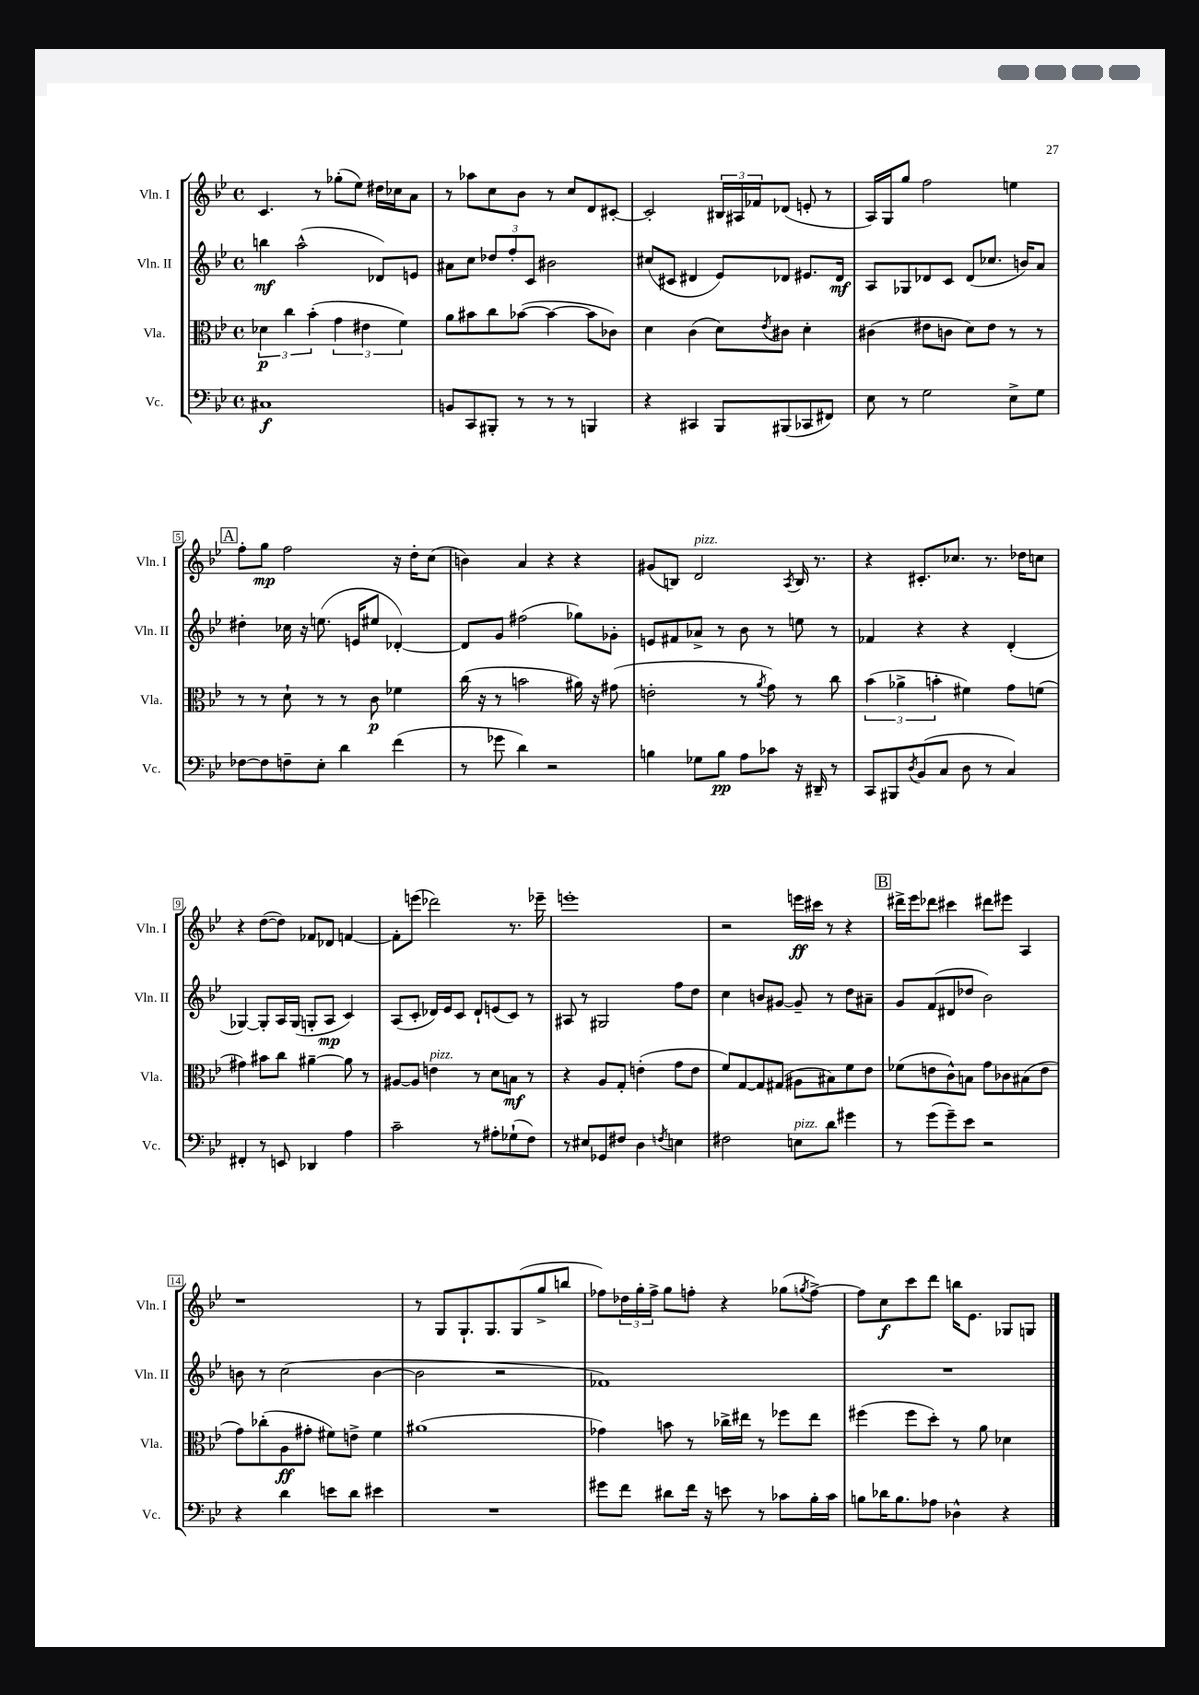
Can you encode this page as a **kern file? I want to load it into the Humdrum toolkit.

**kern	**dynam	**kern	**dynam	**kern	**dynam	**kern	**dynam
*part4	*part4	*part3	*part3	*part2	*part2	*part1	*part1
*staff4	*staff4	*staff3	*staff3	*staff2	*staff2	*staff1	*staff1
*I"Vc.	*	*I"Vla.	*	*I"Vln. II	*	*I"Vln. I	*
*I'Vc.	*	*I'Vla.	*	*I'Vln. II	*	*I'Vln. I	*
*clefF4	*	*clefC3	*	*clefG2	*	*clefG2	*
*k[b-e-]	*	*k[b-e-]	*	*k[b-e-]	*	*k[b-e-]	*
*M4/4	*	*M4/4	*	*M4/4	*	*M4/4	*
*met(c)	*	*met(c)	*	*met(c)	*	*met(c)	*
=1	=1	=1	=1	=1	=1	=1	=1
1C#X	f	6d-X\	p	4bbn\	mf	4.c/	.
.	.	6cc\	.	.	.	.	.
.	.	.	.	(2aa^^\	.	.	.
.	.	(6b-'\	.	.	.	.	.
.	.	.	.	.	.	8r	.
.	.	6g\	.	.	.	(8gg-X'\L	.
.	.	.	.	.	.	8ee-\J)	.
.	.	6e#X\	.	.	.	.	.
.	.	.	.	8d-X/L)	.	16dd#X\LL	.
.	.	.	.	.	.	16cc-X\J	.
.	.	6f\)	.	.	.	.	.
.	.	.	.	8en/J	.	8a\J	.
=2	=2	=2	=2	=2	=2	=2	=2
8BBn/L	.	8a\L	.	8a#X\L	.	8r	.
8CC/	.	8b#X\	.	8cc\J	.	8aa-X\L	.
8BBB#X'/J	.	8cc\	.	12dd-X/L	.	8cc\	.
.	.	.	.	12ff'/	.	.	.
8r	.	([8b-X\J	.	.	.	8b-\J	.
.	.	.	.	12c/J	.	.	.
8r	.	4b-\_	.	2b#X\	.	8r	.
8r	.	.	.	.	.	8cc/L	.
4BBBn/	.	8b-\L]	.	.	.	8d/	.
.	.	8c-X\J)	.	.	.	[8c#X'/J	.
=3	=3	=3	=3	=3	=3	=3	=3
4r	.	4d\	.	(8cc#X/L	.	2c#'/]	.
.	.	.	.	8c#X/J	.	.	.
4CC#X/	.	(4c\	.	4d#X/	.	.	.
8BBB-/L	.	8d\L)	.	8e-/L)	.	24B#X/LL	.
.	.	.	.	.	.	24A#X/	.
.	.	.	.	.	.	24f-X/J	.
.	.	8qe-/	.	.	.	.	.
(8BBB#X/	.	8c#X\J	.	8d-X/J	.	(8d-X/J	.
8CC-X/	.	4d'\	.	8.e#X/L	.	8en'/	.
8FF#X/J)	.	.	.	.	.	8r	.
.	.	.	.	16d-/Jk	mf	.	.
=4	=4	=4	=4	=4	=4	=4	=4
8E-\	.	(4c#X\	.	8A/L	.	16A/LL)	.
.	.	.	.	.	.	16G/J	.
8r	.	.	.	8G-X/	.	8gg/J	.
2G\	.	8e#X\L	.	8d-X/	.	2ff\	.
.	.	8cn\J	.	8c/J	.	.	.
.	.	8d\L)	.	(8d-/L	.	.	.
.	.	8e#\J	.	8.cc-X/J	.	.	.
8E-^\L	.	8r	.	.	.	4een\	.
.	.	.	.	16bn/KL)	.	.	.
8G\J	.	8r	.	8a/J	.	.	.
!!LO:LB:g=z
!!LO:REH:place=s1:t=A
=5	=5	=5	=5	=5	=5	=5	=5
[8F-X\L	.	8r	.	4dd#X'\	.	8ff'\L	.
8F-\]	.	8r	.	.	.	8gg\J	mp
8Fn~\	.	8d`\	.	16cc-X\	.	2ff\	.
.	.	.	.	16r	.	.	.
8E-'\J	.	8r	.	(8.een\	.	.	.
4d\	.	8r	.	.	.	.	.
.	.	.	.	16en/KL	.	.	.
.	.	8c\	p	8ee#X/J	.	.	.
(4f\	.	4f-X\	.	[4d-X'/)	.	16r	.
.	.	.	.	.	.	16dd'\KL	.
.	.	.	.	.	.	(8cc\J	.
=6	=6	=6	=6	=6	=6	=6	=6
8r	.	(16cc\	.	8d-/L]	.	4bn\)	.
.	.	16r	.	.	.	.	.
8g-X\	.	8r	.	8g/J	.	.	.
4d\)	.	2bn\	.	(2ff#X\	.	4a/	.
2r	.	.	.	.	.	4r	.
.	.	16a#X\)	.	8gg-X\L)	.	4r	.
.	.	16r	.	.	.	.	.
.	.	(8g#X\	.	8g-X'\J	.	.	.
=7	=7	=7	=7	=7	=7	=7	=7
4Bn\	.	2en'\	.	8en/L	.	(8g#X/L	.
.	.	.	.	8f#X/	.	8Bn/J)	.
!	!	!	!	!	!	!LO:TX:a:i:t=pizz.	!
8G-X\L	.	.	.	8a-X^/J	.	2d/	.
8B\J	pp	.	.	8r	.	.	.
8A\L	.	8r	.	8b-\	.	.	.
.	.	8qa/	.	.	.	.	.
8c-X\J	.	8g\)	.	8r	.	.	.
.	.	.	.	.	.	8qA/	.
16r	.	8r	.	8een\	.	16B/	.
16DD#X~/	.	.	.	.	.	8.r	.
8r	.	8cc\	.	8r	.	.	.
=8	=8	=8	=8	=8	=8	=8	=8
8CC/L	.	(6b-\	.	4f-X/	.	4r	.
8BBB#X/	.	.	.	.	.	.	.
.	.	6a-X^\	.	.	.	.	.
8qD/	.	.	.	.	.	.	.
(8BB-/	.	.	.	4r	.	8.c#X'/L	.
.	.	6bn'\	.	.	.	.	.
8C/J	.	.	.	.	.	.	.
.	.	.	.	.	.	8.cc-X/J	.
8D\	.	4f#X\)	.	4r	.	.	.
8r	.	.	.	.	.	8.r	.
4C/)	.	8g\L	.	(4d'/	.	.	.
.	.	.	.	.	.	16dd-X\KL	.
.	.	(8fn\J	.	.	.	8ccn\J	.
!!LO:LB:g=z
=9	=9	=9	=9	=9	=9	=9	=9
4FF#X'/	.	4g#X\)	.	[4G-X/)	.	4r	.
8r	.	8b#X\L	.	8G-'/L]	.	([8dd\L	.
8EEn/	.	8cc\J	.	16A/L	.	8dd\J])	.
.	.	.	.	(16G-/JJ	.	.	.
4DD-X/	.	[4a#X~\	.	8Gn'/L	.	8f-X/L	.
.	.	.	.	8A/J	mp	8d-X/J	.
4A\	.	8a#\]	.	4c/)	.	[4fn/	.
.	.	8r	.	.	.	.	.
=10	=10	=10	=10	=10	=10	=10	=10
2c~\	.	[8A#X/L	.	(8A/L	.	8f'\L]	.
.	.	8A#/J]	.	8c'/J	.	(8eeen\J	.
!	!	!LO:TX:a:i:t=pizz.	!	!	!	!	!
.	.	4en\	.	16d-X/LL)	.	2ddd-X\)	.
.	.	.	.	16e-/J	.	.	.
.	.	.	.	8c/J	.	.	.
8r	.	8r	.	8d-`/L	.	.	.
8A#X'\L	.	8d\L	.	(8en/	.	.	.
(8G-X`\	.	8Bn\J	mf	8c/J)	.	8.r	.
8F\J)	.	8r	.	8r	.	.	.
.	.	.	.	.	.	16eee-X~\	.
=11	=11	=11	=11	=11	=11	=11	=11
8r	.	4r	.	8A#X/	.	1eeen'	.
8E#X/L	.	.	.	8r	.	.	.
8GG-X/	.	8A/L	.	2G#X/	.	.	.
8F#X/J	.	8G'/J	.	.	.	.	.
4D\	.	(4en'\	.	.	.	.	.
8qFn/	.	.	.	.	.	.	.
4En\	.	8g\L	.	8ff\L	.	.	.
.	.	8e\J	.	8dd\J	.	.	.
=12	=12	=12	=12	=12	=12	=12	=12
2F#X\	.	8f/L)	.	4cc\	.	2r	.
.	.	[8G/	.	.	.	.	.
.	.	8G/]	.	8bn/L	.	.	.
.	.	(8G#X/J	.	[8g#X/J	.	.	.
!LO:TX:a:i:t=pizz.	!	!	!	!	!	!	!
8En\L	.	8A#X\L	.	8g#~/]	.	16eeen\LL	ff
.	.	.	.	.	.	16ccc#X\JJ	.
8d\J	.	8B#X\)	.	8r	.	8r	.
4g#X\	.	8f\	.	8dd\L	.	4r	.
.	.	8e-\J	.	8a#X~\J	.	.	.
!!LO:REH:place=s1:t=B
=13	=13	=13	=13	=13	=13	=13	=13
8r	.	(8f-X\L	.	8g/L	.	16ddd#X^\LL	.
.	.	.	.	.	.	16eee-\J	.
(8g\L	.	8en\	.	(8f/	.	8ddd-X\J	.
8g~\)	.	8c^^\)	.	8d#X/	.	4ccc#X\	.
8e-\J	.	8Bn\J	.	8dd-X/J	.	.	.
2r	.	8g\L	.	2b-\)	.	8ddd#X\L	.
.	.	8c-X\	.	.	.	8eee#X\J	.
.	.	(8B#X\	.	.	.	4A/	.
.	.	8e\J	.	.	.	.	.
!!LO:LB:g=z
=14	=14	=14	=14	=14	=14	=14	=14
4r	.	8g\L)	.	8bn\	.	1r	.
.	.	(8cc-X'\	.	8r	.	.	.
4d\	.	8A\	ff	(2cc\	.	.	.
.	.	8g#X'\J	.	.	.	.	.
8en\L	.	8f#X\L)	.	.	.	.	.
8d\J	.	8en^\J	.	.	.	.	.
4e#X\	.	4f#\	.	[4b\	.	.	.
=15	=15	=15	=15	=15	=15	=15	=15
1r	.	(1a#X	.	2b\]	.	8r	.
.	.	.	.	.	.	8G/L	.
.	.	.	.	.	.	8.G`/	.
.	.	.	.	.	.	8.G/	.
.	.	.	.	2r	.	.	.
.	.	.	.	.	.	(8G/	.
.	.	.	.	.	.	8gg^/	.
.	.	.	.	.	.	8bbn/J	.
=16	=16	=16	=16	=16	=16	=16	=16
8g#X\L	.	4g-X\)	.	1f-X)	.	8ff-X\L)	.
8f\J	.	.	.	.	.	24dd-X\L	.
.	.	.	.	.	.	24gg'\	.
.	.	.	.	.	.	24ff-^\JJ	.
8d#X\L	.	8bn\	.	.	.	8gg\L	.
16f\Jk	.	8r	.	.	.	8ffn'\J	.
16r	.	.	.	.	.	.	.
8en\	.	16cc-X^\LL	.	.	.	4r	.
.	.	16ee#X\JJ	.	.	.	.	.
8r	.	8r	.	.	.	.	.
8c-X\L	.	8ff-X\L	.	.	.	(8gg-X\L	.
.	.	.	.	.	.	8qggn/	.
16B-'\L	.	8ee#\J	.	.	.	[8ff^\J)	.
16c-\JJ	.	.	.	.	.	.	.
=17	=17	=17	=17	=17	=17	=17	=17
8Bn\L	.	(4ff#X\	.	1r	.	8ff\L]	.
16d-X\K	.	.	.	.	.	8cc\	f
8.B\	.	.	.	.	.	.	.
.	.	8ff#\L	.	.	.	8ccc\	.
8A-X\J	.	8dd'\J)	.	.	.	8ddd\J	.
4D-X^^\	.	8r	.	.	.	16bbn\KL	.
.	.	.	.	.	.	8.e-\J	.
.	.	8a\	.	.	.	.	.
4r	.	4d-X\	.	.	.	8G-X/L	.
.	.	.	.	.	.	8Gn/J	.
==	==	==	==	==	==	==	==
*-	*-	*-	*-	*-	*-	*-	*-
